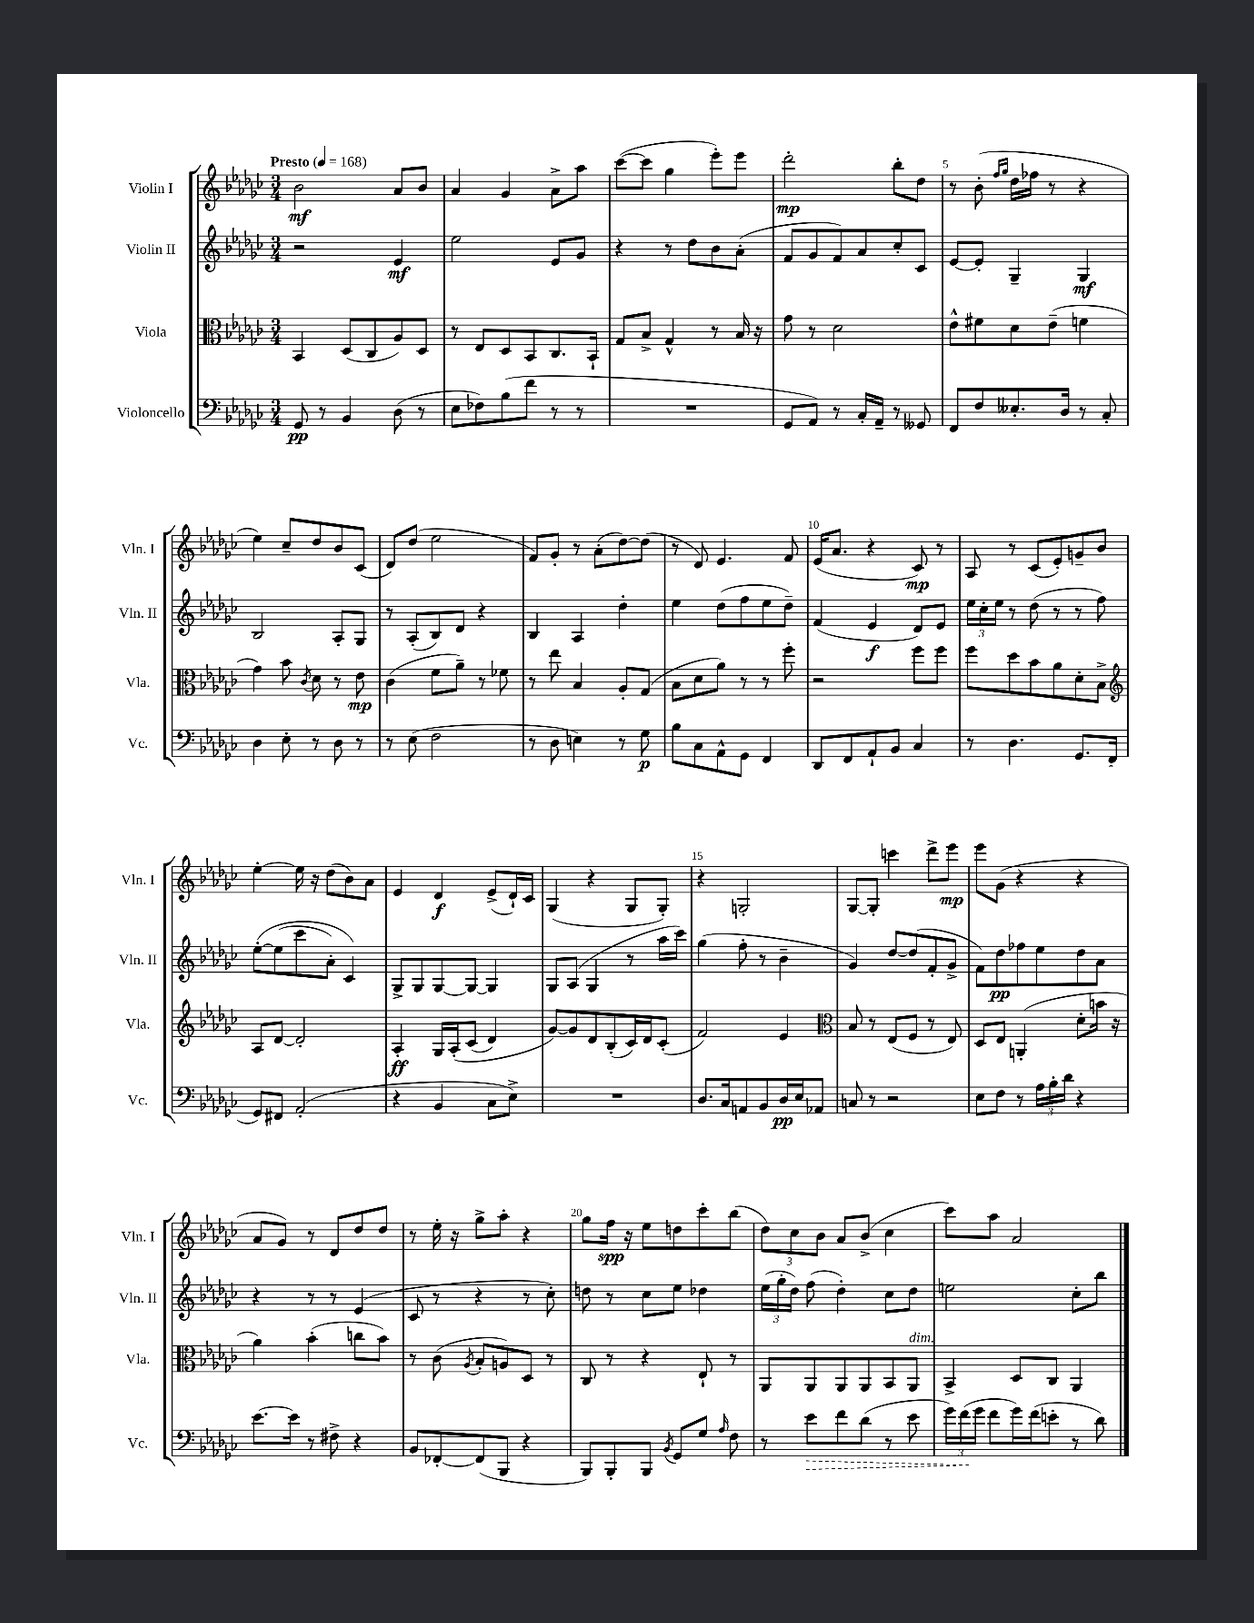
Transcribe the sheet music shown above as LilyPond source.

<<
\new StaffGroup <<
\new Staff = "s0" \with { instrumentName = "Violin I" shortInstrumentName = "Vln. I" } {
    \clef treble \key ges \major \numericTimeSignature \time 3/4 \tempo "Presto" 4 = 168
    \autoBeamOff bes'2\mf aes'8[ bes'8] |
    aes'4 ges'4 aes'8[-> aes''8] |
    ces'''8[~( ces'''8] ges''4 ees'''8[-.) ees'''8] |
    des'''2-.\mp bes''8[-. des''8] |
    r8 bes'8-.( \grace { f''16[ ges''16] } des''16[ fes''16] r8 r4 |
    ees''4) ces''8[-- des''8 bes'8 ces'8]( |
    des'8[) des''8]( ees''2 |
    f'8[) ges'8]-. r8 aes'8[-.( des''8~) des''8]( |
    r8 des'8) ees'4. f'8 |
    ees'16[( aes'8.] r4 ces'8\mp) r8 |
    aes8 r8 ces'8[( ees'8-.) g'8-- bes'8] |
    ees''4~-. ees''16 r16 des''8[( bes'8) aes'8] |
    ees'4 des'4\f ees'8[->( des'16-!) ces'16] |
    ges4( r4 ges8[ ges8]-.) |
    r4 g2-. |
    ges8[~ ges8]-. c'''4 des'''8[-> ees'''8]\mp |
    ees'''8[ ges'8]( r4 r4 |
    aes'8[ ges'8]) r8 des'8[ des''8 des''8] |
    r8 ees''16-. r16 ges''8[-> aes''8]-. r4 |
    ges''8[ f''16]\spp r16 ees''8[ d''8 ces'''8-. bes''8]( |
    \tuplet 3/2 { des''8[) ces''8 bes'8] } aes'8[ bes'8]->( ces''4 |
    ces'''8[) aes''8] aes'2 \bar "|." |
}
\new Staff = "s1" \with { instrumentName = "Violin II" shortInstrumentName = "Vln. II" } {
    \clef treble \key ges \major \numericTimeSignature \time 3/4
    \autoBeamOff r2 ees'4\mf |
    ees''2 ees'8[ ges'8] |
    r4 r8 des''8[ bes'8 aes'8]-.( |
    f'8[ ges'8 f'8) aes'8 ces''8-. ces'8] |
    ees'8[~ ees'8]-. ges4-- ges4\mf |
    bes2 aes8[-. ges8] |
    r8 aes8[-.( bes8) des'8] r4 |
    bes4 aes4 des''4-. |
    ees''4 des''8[( f''8 ees''8 des''8]--) |
    f'4( ees'4\f des'8[) ees'8] |
    \tuplet 3/2 { ees''16[ ces''16-. ees''16] } r8 des''8( r8 r8 f''8) |
    ees''8[~-.\( ees''8( ces'''8 aes'8]-.) ces'4\) |
    ges8[-> ges8 ges8~ ges8]~ ges4 |
    ges8[ aes8]( ges4 r8 aes''16[ ces'''16]) |
    ges''4( f''8-. r8 bes'4-- |
    ges'4) des''8[~ des''8( f'8-. ges'8]-> |
    f'8[) des''8\pp fes''8 ees''8 des''8 aes'8] |
    r4 r8 r8 ees'4( |
    ces'8 r8 r4 r8 ces''8-.) |
    d''8 r8 ces''8[ ees''8] des''4 |
    \tuplet 3/2 { ees''16[( ges''16-. des''16]) } f''8( des''4-.) ces''8[ des''8] |
    e''2 ces''8[-. bes''8] \bar "|." |
}
\new Staff = "s2" \with { instrumentName = "Viola" shortInstrumentName = "Vla." } {
    \clef alto \key ges \major \numericTimeSignature \time 3/4
    \autoBeamOff bes,4 des8[( ces8 aes8) des8] |
    r8 ees8[ des8 bes,8 ces8. bes,16]-! |
    ges8[ bes8]-> ges4-^ r8 bes16 r16 |
    ges'8 r8 des'2 |
    ees'8[-^ fis'8 des'8 ees'8]--( f'4 |
    ges'4) bes'8 \acciaccatura { ces'8 } des'8 r8 ees'8\mp |
    ces'4( f'8[ aes'8]--) r8 fes'8 |
    r8 ees''8 bes4 aes8[-. ges8]( |
    bes8[ des'8 aes'8]) r8 r8 f''8-. |
    r2 f''8[ f''8] |
    f''8[ des''8 bes'8 aes'8 des'8-. bes8]-> |
    \clef treble aes8[ des'8]~ des'2-. |
    aes4-.\ff ges16[ aes16-.\( ces'8]( des'4) |
    ges'8[~\) ges'8 des'8 bes8-.( ces'16) des'16 ces'8]-.( |
    f'2) ees'4 |
    \clef alto bes8 r8 ees8[( f8] r8 ees8) |
    des8[ ees8] a,4-.( des'8[-. b'16] r16 |
    aes'4) bes'4-.( c''8[ bes'8]) |
    r8 ces'8( \acciaccatura { aes8 } bes8[-. a8) des8] r8 |
    ces8 r8 r4 ees8-! r8 |
    aes,8[ aes,8 aes,8 aes,8 bes,8 aes,8]^\markup { \italic "dim." } |
    bes,4-> des8[ ces8] aes,4 \bar "|." |
}
\new Staff = "s3" \with { instrumentName = "Violoncello" shortInstrumentName = "Vc." } {
    \clef bass \key ges \major \numericTimeSignature \time 3/4
    \autoBeamOff ges,8\pp r8 bes,4 des8( r8 |
    ees8[ fes8) bes8( f'8] r8 r8 |
    R2. |
    ges,8[ aes,8]) r8 ces16[-. aes,16]-- r8 geses,8 |
    f,8[ f8 eeses8.-. des16] r8 ces8-. |
    des4 ees8-. r8 des8 r8 |
    r8 ees8( f2 |
    r8 des8 e4) r8 ges8\p |
    bes8[ ces8 aes,8-^ ges,8] f,4 |
    des,8[ f,8 aes,8-! bes,8] ces4 |
    r8 des4. ges,8.[ f,16]( |
    ges,8[) fis,8] aes,2-.( |
    r4 bes,4 ces8[ ees8]->) |
    R2. |
    des8.[ ces16 a,8 bes,8 des16\pp ees16 aes,8] |
    c8 r8 r2 |
    ees8[ f8] r8 \tuplet 3/2 { aes16[ bes16-. des'16] } r4 |
    ees'8.[~ ees'16] r8 fis8-> r4 |
    bes,8[ fes,8~-. fes,8( bes,,8] r4 |
    bes,,8[) bes,,8-. bes,,8] \acciaccatura { bes,8 } ges,8[ ges8] \grace { aes16 } f8 |
    r8 \once \override Hairpin.style = #'dashed-line ees'8[\> f'8 des'8]( r8 ees'8 |
    \tuplet 3/2 { ges'16[) f'16\!( ges'16] } f'8[ ges'16) f'16( e'8]-. r8 des'8) \bar "|." |
}
>>
>>
\layout { \context { \Score \override BarNumber.break-visibility = ##(#f #t #t) barNumberVisibility = #(every-nth-bar-number-visible 5) } }
